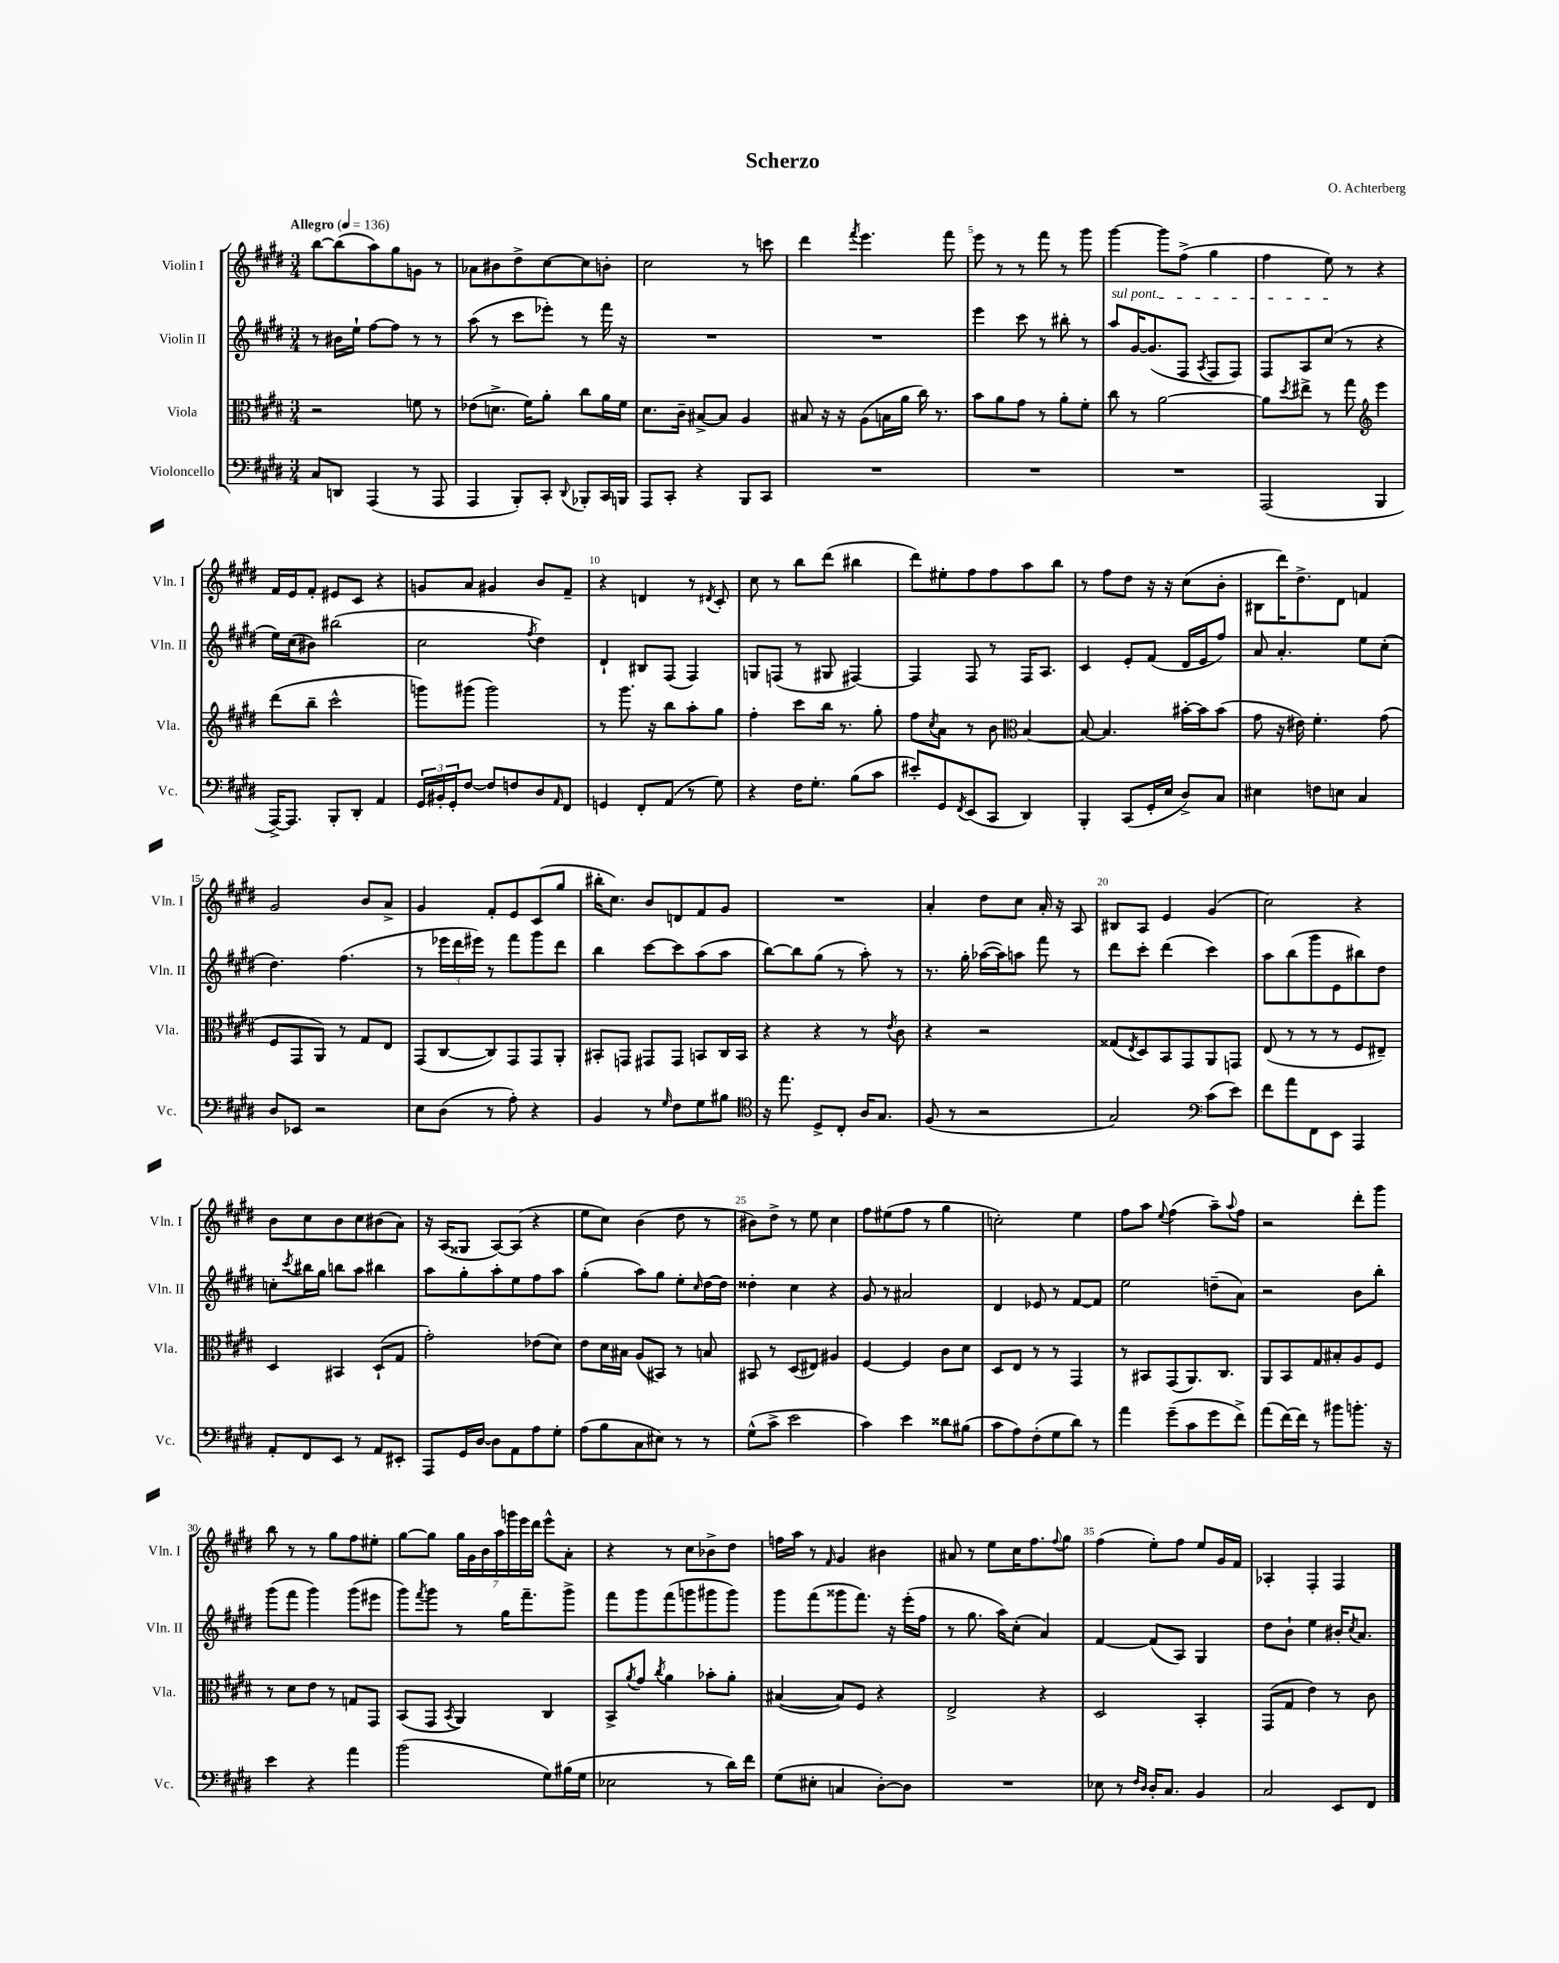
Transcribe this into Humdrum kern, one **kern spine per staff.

**kern	**kern	**kern	**kern
*staff4	*staff3	*staff2	*staff1
*clefF4	*clefC3	*clefG2	*clefG2
*k[f#c#g#d#]	*k[f#c#g#d#]	*k[f#c#g#d#]	*k[f#c#g#d#]
*M3/4	*M3/4	*M3/4	*M3/4
*MM136	*MM136	*MM136	*MM136
8C#/L	2r	8r	[8bb\L
8DD/J	.	16b#\LL	(8bb\]
.	.	16ee`\JJ	.
(4AAA/	.	[8ff#\L	8aa\)
.	.	8ff#\]J	8gg#\
8r	8f\	8r	8g\J
8AAA/	8r	8r	8r
=	=	=	=
4AAA/	(8e-\L	(8aa\	8a-\L
.	8.d^\J	8r	8b#\
8BBB'/L)	.	8ccc#\L	8dd#^\
.	16f#\LK)	.	.
8CC#'/J	8a'\J	8eee-'\J)	[8cc#\
8qqDD#/	.	.	.
8BBB-'/L	8cc#\L	8r	8cc#\]
16CC#/L	16a\L	16fff#\	8b'\J
16BBB/JJ	16f#\JJ	16r	.
=	=	=	=
8AAA/L	8.d#\L	2.r	2cc#\
8CC#'/J	.	.	.
.	16c#~\Jk	.	.
4r	[8B#^/L	.	.
.	8B#/]J	.	.
8BBB/L	4A/	.	8r
8CC#/J	.	.	8ccc\
=	=	=	=
2.r	8B#/	2.r	4ddd#\
.	16r	.	.
.	16r	.	.
.	.	.	8qfff#/
.	(8A\L	.	4.eee\
.	16B\L	.	.
.	16a\JJ	.	.
.	16cc#\)	.	.
.	8.r	.	.
.	.	.	8fff#\
=	=	=	=
2.r	8b\L	4eee\	8eee\
.	8a\	.	8r
.	8g#\J	8ccc#\	8r
.	8r	8r	8fff#\
.	8a'\L	8bb#'\	8r
.	8f#'\J	8r	8ggg#\
=	=	=	=
2.r	8cc#\	8aa/L	[4ggg#\
.	8r	[16g#/K	.
.	.	(8.g#/]	.
.	[2a\	.	8ggg#\]L
.	.	8F#/J	(8ff#^\J
.	.	8qA/	.
.	.	8F#/L	4gg#\
.	.	8F#/J)	.
=	=	=	=
(2AAA/	8a\]L	8F#/L	4ff#\
.	8qdd#/	.	.
.	8ee#^\J	8A/	.
.	8r	(8cc#/J	8ee\)
.	8gg#\	8r	8r
*	*clefG2	*	*
4BBB/	4eee\	4r	4r
=	=	=	=
[16AAA^/LK)	(8ddd#\L	16ee\LL)	16f#/LL
8.AAA/]J	.	(16cc#\J	16e/J
.	8bb~\J	8b#\J)	8f#'/J
8BBB'/L	2ccc#^^\	(2bb#\	8e#/L
8DD#'/J	.	.	8c#/J
4AA/	.	.	4r
=	=	=	=
24GG#/LL	8ggg\L)	2cc#\	8g/L
24BB#'/	.	.	.
24GG#'/J	.	.	.
[8F#/J	(8ggg#\J	.	8a/J
8F#/]L	2ggg#\)	.	4g#/
8F/	.	.	.
.	.	8qff#/	.
8D#/	.	4dd#\)	8b/L
16qqAA/	.	.	.
8FF#/J	.	.	8f#~/J
=	=	=	=
4GG/	8r	4d#`/	4r
.	8.ggg#\	.	.
8FF#'/L	.	8B#/L	4d/
.	16r	.	.
(8AA/J	8bb\L	(8F#/J	.
8r	8aa'\	4F#/)	8r
.	.	.	8qd#/
8G#\)	8gg#\J	.	8c#'/
=	=	=	=
4r	4ff#'\	8G/L	8cc#\
.	.	(8F/J	8r
16F#\LK	8ccc#\L	8r	8bb\L
8.G#'\J	.	.	.
.	16bb\Jk	8G#/	(8ddd#\J
.	8.r	.	.
(8B\L	.	[4F#/)	4bb#\
8c#\J	8gg#'\	.	.
=	=	=	=
8e#'/L)	8ff#\L	4F#/]	8ddd#\L)
.	8qcc#/	.	.
8GG#/	8a\J	.	8ee#'\
8qFF#/	.	.	.
(8EE/	8r	8F#/	8ff#\
8CC#/J	8b\	8r	8ff#\
*	*clefC3	*	*
4DD#/)	[4B/	16F#/LK	8aa\
.	.	8.A/J	.
.	.	.	8bb\J
=	=	=	=
4BBB'/	8B/_	4c#/	8r
.	4.B/]	.	8ff#\L
(8CC#/L	.	8e'/L	8dd#\J
16GG#'/L	.	(8f#/J	16r
16E/JJ	.	.	16r
8D#^/L)	[16b#'\LL	16d#/LL	(8cc#\L
.	16b#\]J	16e/J	.
8C#/J	(8b#\J	8ff#/J)	8b'\J
=	=	=	=
4E#\	8g#\	8a/	8B#\L
.	16r	4.a'/	16ddd#\K)
.	16e#\)	.	8.dd#^\
8F\L	4.f#'\	.	.
8E\J	.	.	8d#\J
4C#/	.	8ee\L	4f/
.	(8g#\	(8cc#'\J	.
=	=	=	=
8D#/L	8F#/L	4.dd#\)	2g#/
8EE-/J	8GG#/	.	.
2r	8AA/J)	.	.
.	8r	(4.ff#\	.
.	8G#/L	.	8b/L
.	8E/J	.	8a^/J
=	=	=	=
8E\L	(8GG#/L	8r	4g#/
(8D#\J	[8C#/	24eee-\LL	.
.	.	24ddd#\	.
.	.	24eee#\JJ)	.
8r	8C#/])	8r	8f#'/L
8A'\)	8GG#/	8fff#\L	8e/
4r	8GG#/	8ggg#\	(8c#/
.	8AA'/J	8ddd#\J	8gg#/J
=	=	=	=
4BB/	8BB#'/L	4bb\	16bb#'\LK
.	.	.	8.cc#\J)
.	8GG/J	.	.
8r	8GG#/L	[8ccc#\L	8b/L
16qqG#/	.	.	.
8F#\L	8GG#/J	8ccc#\]	8d/
8G#\	8BB/L	(8aa\	8f#/
8B#\J	16C#/L	8aa\J	8g#/J
.	16BB/JJ	.	.
=	=	=	=
*clefC4	*	*	*
16r	4r	[8bb\L)	2.r
8.ee\	.	.	.
.	.	8bb\]	.
8D#^/L	4r	(8gg#\J	.
8C#'/J	.	8r	.
16A/LK	8r	8aa'\)	.
8.G#/J	.	.	.
.	8qe/	.	.
.	8c#\	8r	.
=	=	=	=
(8F#/	4r	8.r	4a'/
8r	.	.	.
.	.	16gg#'\	.
2r	2r	([16aa-\LL	8dd#\L
.	.	16aa-\]J)	.
.	.	8aa\J	8cc#\J
.	.	8fff#\	16a'/
.	.	.	16r
.	.	8r	8A/
=	=	=	=
2G#/)	(8G##/L	8ddd#\L	8B#/L
.	8qE/	.	.
.	8D#/)	8ccc#'\J	8A/J
.	8BB/	(4ddd#\	4e/
.	8GG#/	.	.
*clefF4	*	*	*
(8c#\L	8AA/	4ccc#\)	(4g#/
8e\J)	8GG/J	.	.
=	=	=	=
8f#\L	(8E/	8aa\L	2cc#\)
8a\	8r	(8bb\	.
8FF#\	8r	8ggg#\	.
8EE\J	8r	8e\	.
4AAA/	8F#/L	8bb#\)	4r
.	8E#~/J)	8dd#\J	.
=	=	=	=
8AA'/L	4D#/	8cc'\L	8b\L
.	.	8qccc#/	.
8FF#/	.	16bb#\L	8cc#\
.	.	16gg#\JJ	.
8EE/J	4BB#/	8bb\L	8b\
8r	.	8aa\J	8cc#\
8AA/L	(8D#`/L	4bb#\	(8b#\
8EE#'/J	8G#/J	.	8a\J)
=	=	=	=
8AAA/L	2g#'\)	8aa\L	16r
.	.	.	(16A/LK
16GG#/L	.	8gg#'\	8G##/J
[16D#/JJ	.	.	.
8D#\]L	.	8aa'\	[8A/L)
8AA\	.	8ee\	(8A/]J
8A\	(8e-\L	8ff#\	4r
8G#'\J	8d#\J)	8aa\J	.
=	=	=	=
(8A\L	8e\L	(4gg#'\	8ee\L
8B\	16d#\L	.	8cc#\J)
.	16B#\JJ	.	.
8C#\	(8A/L	8aa\L)	(4b\
8E#\J)	8BB#/J)	8gg#\J	.
8r	8r	8ee'\L	8dd#\
.	.	16qqcc#/	.
8r	8B/	[16dd#\L	8r
.	.	16dd#\]JJ	.
=	=	=	=
(8G#^^\L	8BB#/	4dd##'\	8b#\L)
8c#^\J	8r	.	8dd#^\J
2e\	(8D#/L	4cc#\	8r
.	8E#/J)	.	8ee\
.	4A#/	4r	4cc#\
=	=	=	=
4c#\)	[4F#/	8g#/	8ff#\L
.	.	8r	(8ee#\
4e\	4F#/]	2a#/	8ff#\J
.	.	.	8r
8d##\L	8c#\L	.	4gg#\
(8B#\J	8d#\J	.	.
=	=	=	=
8c#\L	8D#/L	4d#/	2cc'\)
8A\)	8E/J	.	.
(8F#'\	8r	8e-/	.
8G#\	8r	8r	.
8d#\J)	4GG#/	[8f#/L	4ee\
8r	.	8f#/]J	.
=	=	=	=
4a\	8r	2ee\	8ff#\L
.	8BB#/L	.	8aa\J
.	.	.	8qqee/
(8g#~\L	(8GG#/	.	(4ff#\
8c#\	8.AA/)	.	.
8g#\	.	(8dd~\L	8aa~\L)
.	8.C#/J	.	.
.	.	.	8qqaa/
8f#^\J)	.	8a\J)	8ff#\J
=	=	=	=
(8a\L	8AA/L	2r	2r
[16f#\L)	8BB/	.	.
16f#\]JJ	.	.	.
8r	8G#/	.	.
8b#\L	8B#'/	.	.
8.b'\J	8A/	8b\L	8ddd#'\L
.	8F#/J	8bb'\J	8ggg#\J
16r	.	.	.
=	=	=	=
4e\	8r	(8ggg#\L	8bb\
.	8d#\L	8fff#\J	8r
4r	8e\J	4ggg#\)	8r
.	8r	.	8gg#\L
4a\	8G/L	(8ggg#\L	8ff#\
.	8GG#/J	8eee#\J	8ee#'\J
=	=	=	=
(2b\	(8BB/L	8ggg#\L)	[8gg#\L
.	.	8qfff#/	.
.	8GG#/J	8ggg#\J	8gg#\]J
.	8qBB/	.	.
.	4AA/)	8r	28gg#\LL
.	.	.	28g#\
.	.	.	28b\
.	.	.	28aa\
.	.	16gg#\LK	.
.	.	.	28ggg\
.	.	.	28eee\
.	.	8.fff#~\	.
.	.	.	28ddd#\JJ
8G#\L)	4C#/	.	8eee^^\L
(16B#\L	.	8ggg#^\J	8a'\J
16G#\JJ	.	.	.
=	=	=	=
2E-\	8BB^/L	8fff#\L	4r
.	8qa/	.	.
.	8g#/J	8ggg#\	.
.	8qcc#/	.	.
.	4a\	(8fff#\	8r
.	.	8ggg\	8cc#\L
8r	8b-'\L	8ggg#\	8b-^\
16d#\LL)	8a'\J	8ggg#\J)	8dd#\J
16f#\JJ	.	.	.
=	=	=	=
(8G#\L	([4B#/	8ggg#\L	16ff\LL
.	.	.	16aa\JJ
8E#'\J	.	(8fff#\	8r
.	.	.	16qqf#/
4C/	8B#/]L)	8ggg##\	4g#/
.	8F#/J	8.fff#\J)	.
[8D#'\L)	4r	.	4b#\
.	.	16r	.
8D#\]J	.	(16eee'\LL	.
.	.	16ff#\JJ	.
=	=	=	=
2.r	2E^/	8r	8a#/
.	.	8.gg#\	8r
.	.	.	8ee\L
.	.	16aa\LK)	.
.	.	(8cc#'\J	16cc#\K
.	.	.	8.ff#\
.	4r	4a/)	.
.	.	.	8qqff#/
.	.	.	8gg#\J
=	=	=	=
8E-\	2D#/	[4f#/	(4ff#\
8r	.	.	.
16qqF#/LL	.	.	.
16qqD#/JJ	.	.	.
16D#'/LK	.	(8f#/]L	8ee'\L)
8.C#/J	.	.	.
.	.	8A/J)	8ff#\J
4BB/	4BB'/	4G#/	8ee/L
.	.	.	16g#/L
.	.	.	16f#/JJ
=	=	=	=
2C#/	(8GG#/L	8dd#\L	4A-'/
.	8G#/J	8b`\J	.
.	4e\)	4ee\	4F#'/
8EE/L	8r	16b#'/LK	4F#/
.	.	8qcc#/	.
.	.	8.a/J	.
8FF#/J	8c#\	.	.
==	==	==	==
*-	*-	*-	*-
